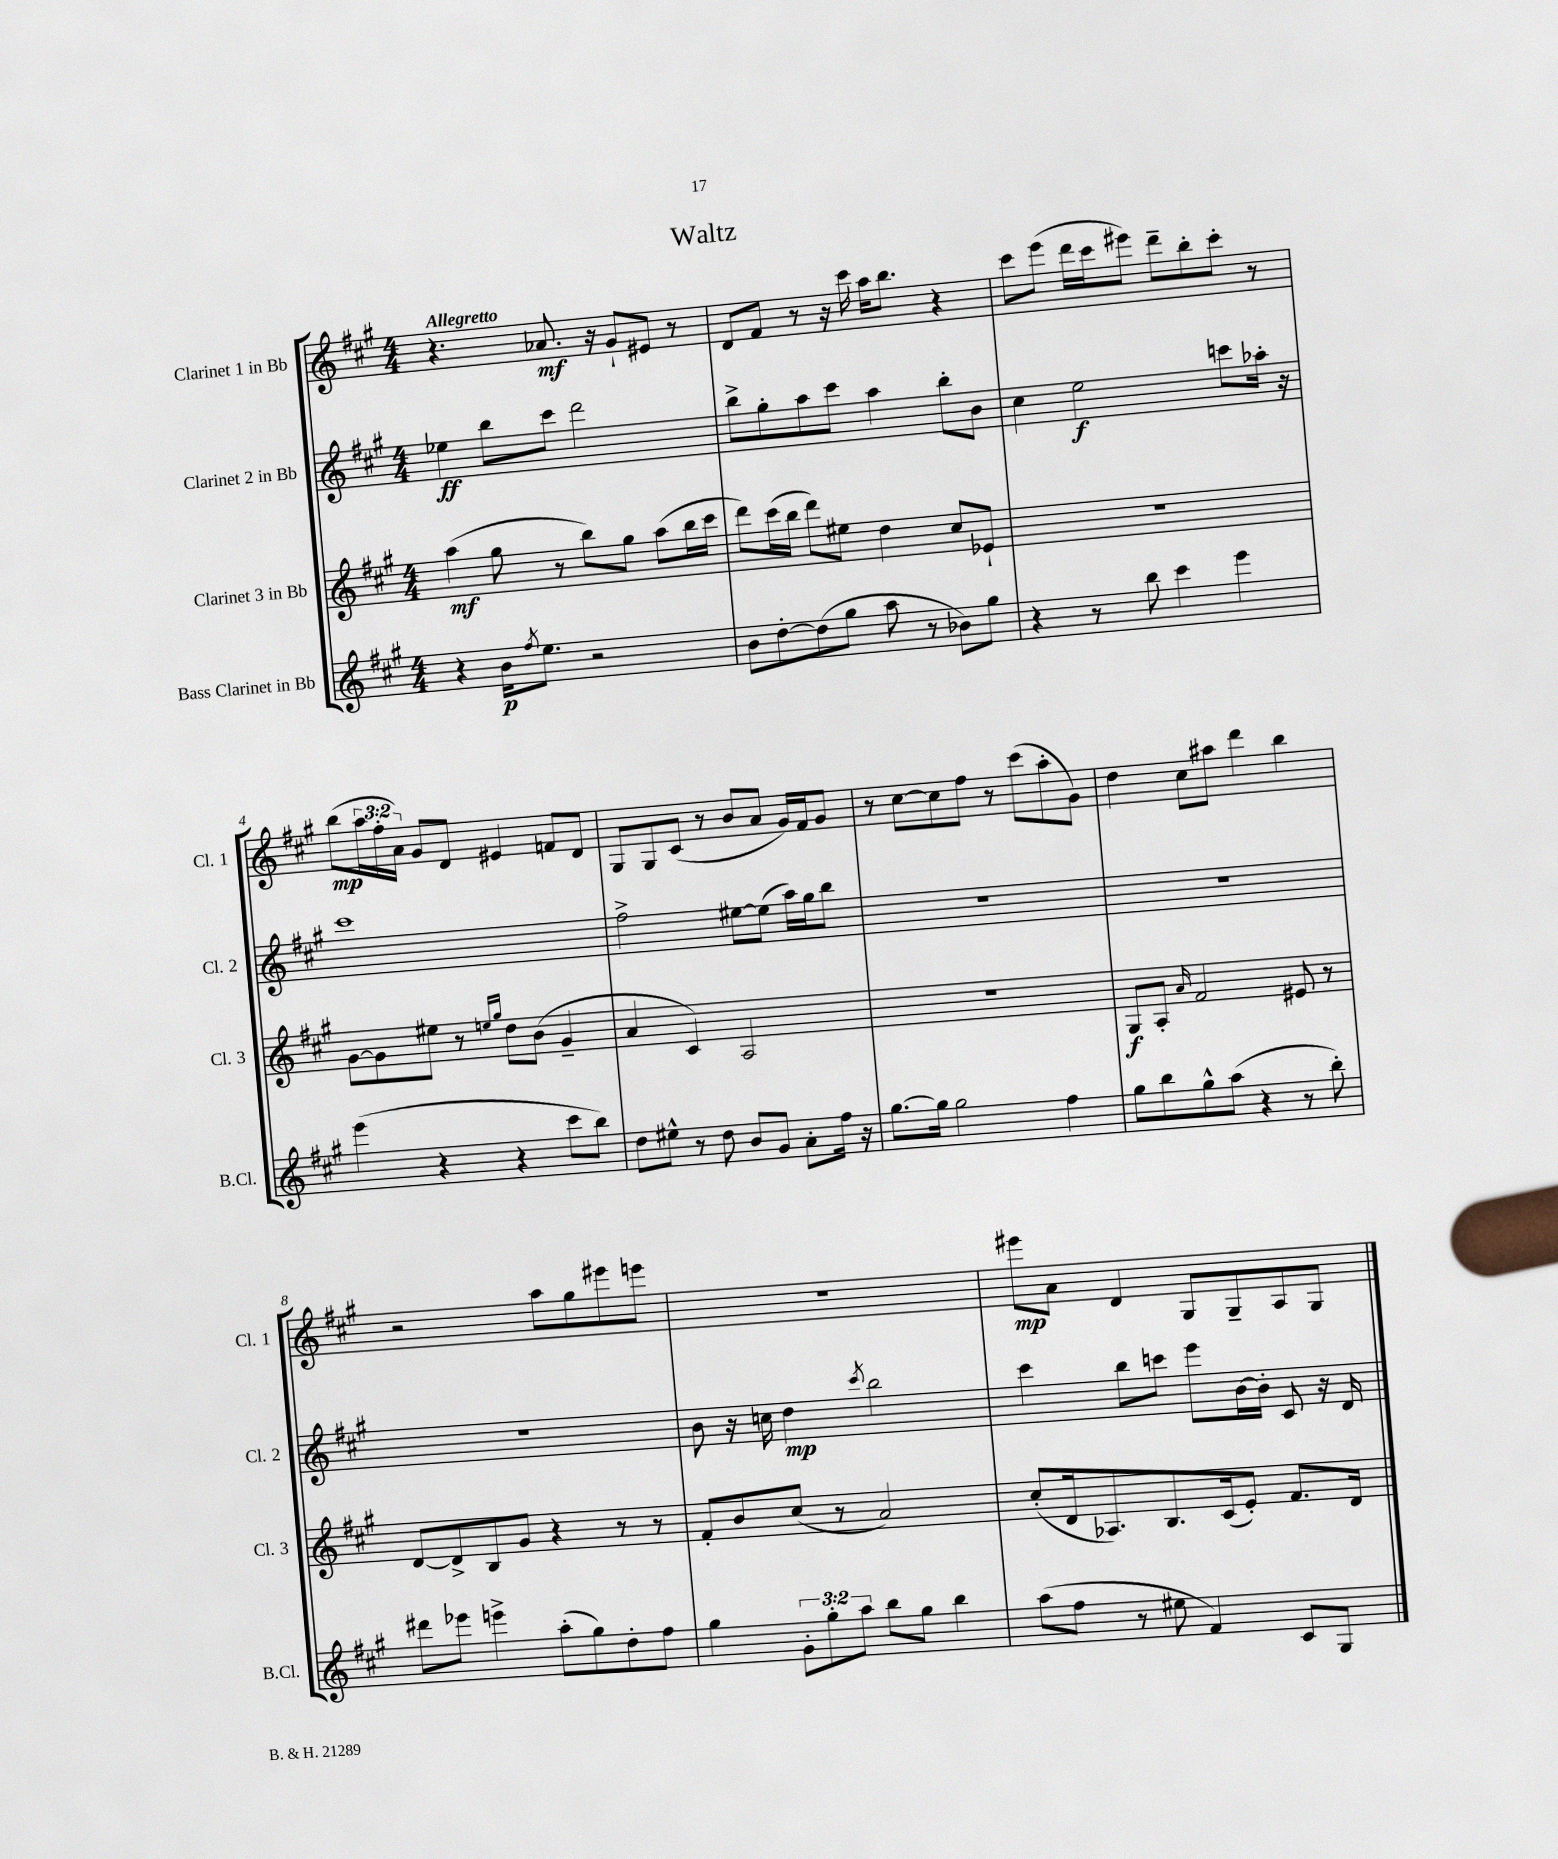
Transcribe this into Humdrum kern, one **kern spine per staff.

**kern	**kern	**kern	**kern
*staff4	*staff3	*staff2	*staff1
*clefG2	*clefG2	*clefG2	*clefG2
*k[f#c#g#]	*k[f#c#g#]	*k[f#c#g#]	*k[f#c#g#]
*M4/4	*M4/4	*M4/4	*M4/4
4r	(4aa\	4ee-\	4.r
16b\LK	8gg#\	8bb\L	.
8qff#/	.	.	.
8.ee\J	.	.	.
.	8r	8ccc#\J	8.a-/
2r	8bb\L)	2ddd\	.
.	.	.	16r
.	8gg#\J	.	8g#`/L
.	(8aa\L	.	8e#/J
.	16bb\L	.	8r
.	16ccc#\JJ	.	.
=	=	=	=
8b\L	8ddd\L)	8bb^\L	8d/L
[8dd'\	(16ccc#\L	8gg#'\	8f#/J
.	16bb\JJ	.	.
(8dd\]	8ddd\L)	8aa\	8r
8gg#\J	8ee#\J	8ccc#\J	16r
.	.	.	16ccc#\
8aa\	4dd\	4aa\	16aa\LK
.	.	.	8.bb\J
8r	.	.	.
8b-\L)	8cc#/L	8bb'\L	4r
8gg#\J	8e-`/J	8b\J	.
=	=	=	=
4r	1r	4cc#\	8ccc#\L
.	.	.	(8eee\J
8r	.	2ee\	16ddd\LL
.	.	.	16ccc#\J
8bb\	.	.	8eee#\J)
4ccc#\	.	.	8ddd~\L
.	.	.	8bb'\
4eee\	.	8ccc\L	8ccc#'\J
.	.	16aa-'\Jk	8r
.	.	16r	.
=	=	=	=
(4eee\	[8g#\L	1ccc#	(8bb\L
.	8g#\]	.	24aa\L
.	.	.	24ff#'\
.	.	.	24a\JJ)
4r	8ee#\J	.	8g#/L
.	8r	.	8d/J
.	16qqee/LL	.	.
.	16qqgg#/JJ	.	.
4r	8dd\L	.	4e#/
.	(8b\J	.	.
8ccc#\L	4g#~/	.	8f/L
8bb\J)	.	.	8d/J
=	=	=	=
8dd\L	4a/	2ff#^\	8G#/L
8ee#^^\J	.	.	8G#/
8r	4c#/)	.	(8c#/J
8dd\	.	.	8r
8b/L	2A/	[8ee#\L	8b/L
8g#/J	.	(8ee#\]J	8a/J
8a'\L	.	16aa\LL)	16g#/LL)
.	.	16gg#\J	16f#/J
16ff#\Jk	.	8bb\J	8g#/J
16r	.	.	.
=	=	=	=
[8.gg#\L	1r	1r	8r
.	.	.	[8cc#\L
16gg#\]Jk	.	.	.
2gg#\	.	.	8cc#\]
.	.	.	8ff#\J
.	.	.	8r
.	.	.	(8ccc#\L
4ff#\	.	.	8aa'\
.	.	.	8g#\J)
=	=	=	=
8gg#\L	8G#/L	1r	4dd\
8bb\	8A'/J	.	.
.	16qqa/	.	.
8gg#^^\	2f#/	.	8cc#\L
(8aa\J	.	.	8aa#\J
4r	.	.	4ddd\
8r	8e#/	.	4bb\
8bb'\)	8r	.	.
=	=	=	=
8ddd#\L	[8d/L	1r	2r
8eee-\J	8d^/]	.	.
4eee^\	8B/	.	.
.	8g#/J	.	.
(8aa'\L	4r	.	8aa\L
8gg#\)	.	.	8gg#\
8dd'\	8r	.	8eee#\
8ff#\J	8r	.	8eee\J
=	=	=	=
4gg#\	8f#'/L	8b\	1r
.	8b/	16r	.
.	.	16cc\	.
12g#'\L	(8cc#/J	4dd\	.
12gg#'\	.	.	.
.	8r	.	.
12aa\J	.	.	.
.	.	8qccc#/	.
8bb\L	2a/)	2bb\	.
8gg#\J	.	.	.
4bb\	.	.	.
=	=	=	=
(8aa\L	(8cc#'/L	4ccc#\	8eee#\L
8ff#\J	16d/k	.	8a\J
.	8.A-/)	.	.
8r	.	8bb\L	4d/
8ee#\	8.B/	8ccc\J	.
4f#/)	.	8eee\L	8G#/L
.	(16c#/k	.	.
.	8e'/J)	[16b\L	8G#~/
.	.	16b'\]JJ	.
8c#/L	8.f#/L	8c#/	8A/
8G#/J	.	16r	8G#/J
.	16d/Jk	16d/	.
==	==	==	==
*-	*-	*-	*-
